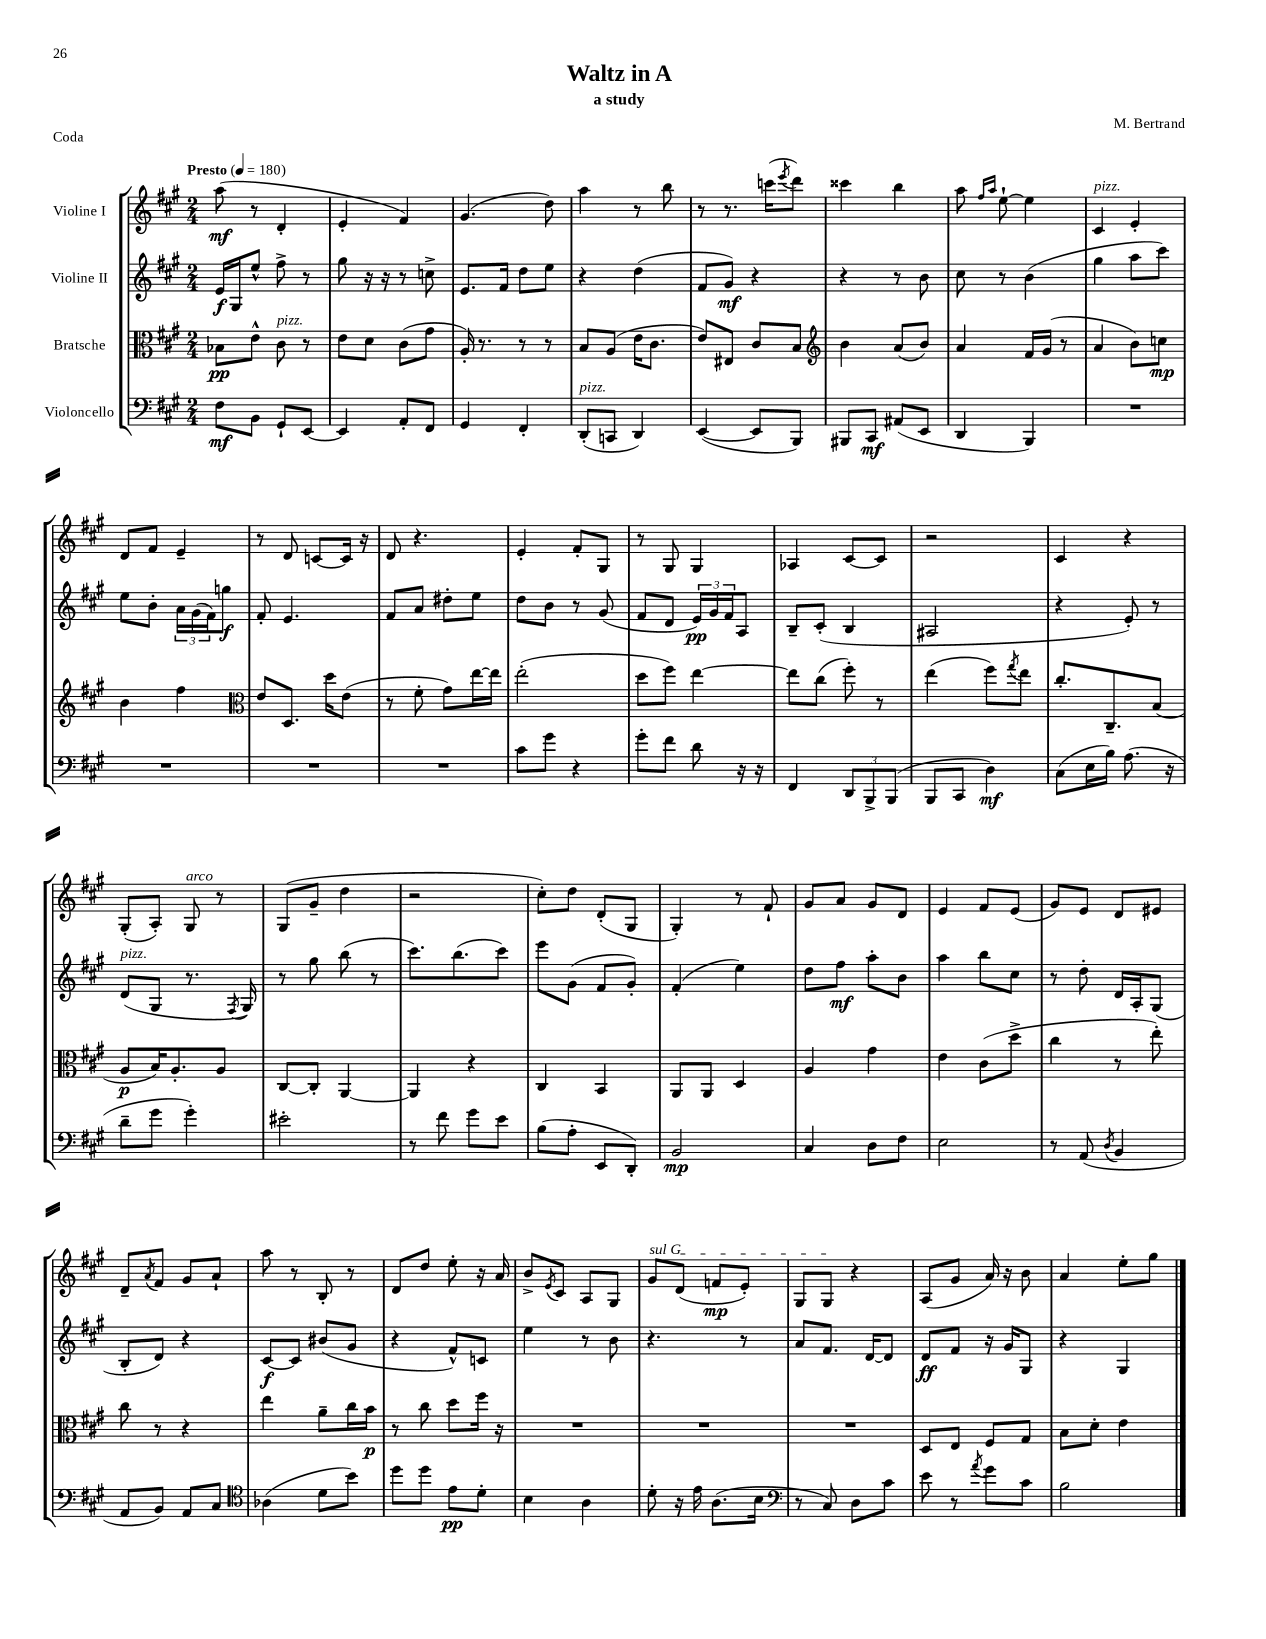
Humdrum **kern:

**kern	**kern	**kern	**kern
*staff4	*staff3	*staff2	*staff1
*clefF4	*clefC3	*clefG2	*clefG2
*k[f#c#g#]	*k[f#c#g#]	*k[f#c#g#]	*k[f#c#g#]
*M2/4	*M2/4	*M2/4	*M2/4
*MM180	*MM180	*MM180	*MM180
8F#	8B-	16e	(8aa
.	.	16G#	.
8BB	8e^^	8ee^^	8r
8GG#`	8c#	8ff#^	4d'
[8EE	8r	8r	.
=	=	=	=
4EE]	8e	8gg#	4e'
.	8d	16r	.
.	.	16r	.
8AA'	(8c#	8r	4f#)
8FF#	8g#	8cc^	.
=	=	=	=
4GG#	16A')	8.e	(4.g#
.	8.r	.	.
.	.	16f#	.
4FF#'	8r	8dd	.
.	8r	8ee	8dd)
=	=	=	=
(8DD'	8B	4r	4aa
8CC	(8A	.	.
4DD)	16e	(4dd	8r
.	8.c#	.	.
.	.	.	8bb
=	=	=	=
([4EE	8e)	8f#	8r
.	8E#	8g#)	8.r
8EE]	8c#	4r	.
.	.	.	(16ccc
.	.	.	8qeee
8BBB)	8B	.	8ddd)
=	=	=	=
*	*clefG2	*	*
8BBB#	4b	4r	4ccc##
8CC#	.	.	.
(8AA#	(8a	8r	4bb
8EE	8b)	8b	.
=	=	=	=
4DD	4a	8cc#	8aa
.	.	.	16qqff#
.	.	.	16qqaa
.	.	8r	[8ee`
4BBB)	16f#	(4b	4ee]
.	(16g#	.	.
.	8r	.	.
=	=	=	=
2r	4a	4gg#	4c#
.	8b)	8aa	4e'
.	8cc	8ccc#)	.
=	=	=	=
2r	4b	8ee	8d
.	.	8b'	8f#
.	4ff#	24a	4e~
.	.	(24g#	.
.	.	24f#)	.
.	.	8gg	.
=	=	=	=
*	*clefC3	*	*
2r	8e	8f#'	8r
.	8.D	4.e	8d
.	.	.	[8c
.	16dd	.	.
.	(8e	.	16c]
.	.	.	16r
=	=	=	=
2r	8r	8f#	8d
.	8f#'	8a	4.r
.	8g#)	8dd#'	.
.	[16ee	8ee	.
.	16ee]	.	.
=	=	=	=
8c#	(2ee'	8dd	4e'
8g#	.	8b	.
4r	.	8r	8f#'
.	.	(8g#	8G#
=	=	=	=
8g#'	8dd	8f#	8r
8f#	8ff#)	8d	8G#
8d	[4ee	24e)	4G#
.	.	24g#	.
.	.	24f#	.
16r	.	8A	.
16r	.	.	.
=	=	=	=
4FF#	8ee]	8B~	4A-
.	(8cc#	(8c#'	.
12DD	8ff#')	4B	[8c#
12BBB^	.	.	.
.	8r	.	8c#]
(12BBB	.	.	.
=	=	=	=
8BBB	(4ee	2A#	2r
8CC#	.	.	.
4D)	8ff#)	.	.
.	8qgg#	.	.
.	8ee	.	.
=	=	=	=
(8C#	8.cc#'	4r	4c#
16E	.	.	.
16B)	8.C#~	.	.
(8.A	.	8e')	4r
.	(8B	8r	.
16r	.	.	.
=	=	=	=
8d~	8A	(8d	(8G#'
8g#	16B)	8G#	8A')
.	8.A'	.	.
4g#')	.	8.r	8G#
.	8A	.	8r
.	.	8qF#	.
.	.	16G#)	.
=	=	=	=
2e#'	[8C#	8r	(8G#
.	8C#']	8gg#	8g#~
.	[4AA	(8bb	4dd
.	.	8r	.
=	=	=	=
8r	4AA]	8.ccc#)	2r
8f#	.	.	.
.	.	(8.bb	.
8g#	4r	.	.
8e	.	8ccc#)	.
=	=	=	=
(8B	4C#	8eee	8cc#')
8A'	.	(8g#	8dd
8EE	4BB	8f#	(8d'
8DD')	.	8g#')	8G#
=	=	=	=
2BB	8AA	(4f#'	4G#')
.	8AA	.	.
.	4D	4ee)	8r
.	.	.	8f#`
=	=	=	=
4C#	4A	8dd	8g#
.	.	8ff#	8a
8D	4g#	8aa'	8g#
8F#	.	8b	8d
=	=	=	=
2E	4e	4aa	4e
.	(8c#	8bb	8f#
.	8dd^	8cc#	(8e
=	=	=	=
8r	4cc#	8r	8g#)
(8AA	.	8dd'	8e
8qD	.	.	.
4BB	8r	16d	8d
.	.	16A'	.
.	8ee')	(8G#	8e#
=	=	=	=
8AA	8cc#	8B'	8d~
.	.	.	8qa
8BB)	8r	8d)	8f#
8AA	4r	4r	8g#
8C#	.	.	8a`
=	=	=	=
*clefC4	*	*	*
(4A-	4ee	[8c#	8aa
.	.	8c#]	8r
8d	8a~	(8b#	8B'
8b)	16cc#	8g#	8r
.	16b	.	.
=	=	=	=
8dd	8r	4r	8d
8dd	8cc#	.	8dd
8e	8dd	8f#^^)	8ee'
8d'	16ff#	8c	16r
.	16r	.	16a
=	=	=	=
4B	2r	4ee	8b^
.	.	.	8qe
.	.	.	8c#
4A	.	8r	8A
.	.	8b	8G#
=	=	=	=
8d'	2r	4.r	8g#
16r	.	.	(8d
16e	.	.	.
(8.A	.	.	8f
.	.	8r	8e')
16B	.	.	.
=	=	=	=
*clefF4	*	*	*
8r	2r	8a	8G#
8C#)	.	8.f#	8G#
8D	.	.	4r
.	.	[16d	.
8c#	.	8d]	.
=	=	=	=
8e	8D	8d	(8A
8r	8E	8f#	8g#
8qa	.	.	.
8g#	8F#	16r	16a)
.	.	16g#	16r
8c#	8G#	8G#	8b
=	=	=	=
2B	8B	4r	4a
.	8d'	.	.
.	4e	4G#	8ee'
.	.	.	8gg#
==	==	==	==
*-	*-	*-	*-
